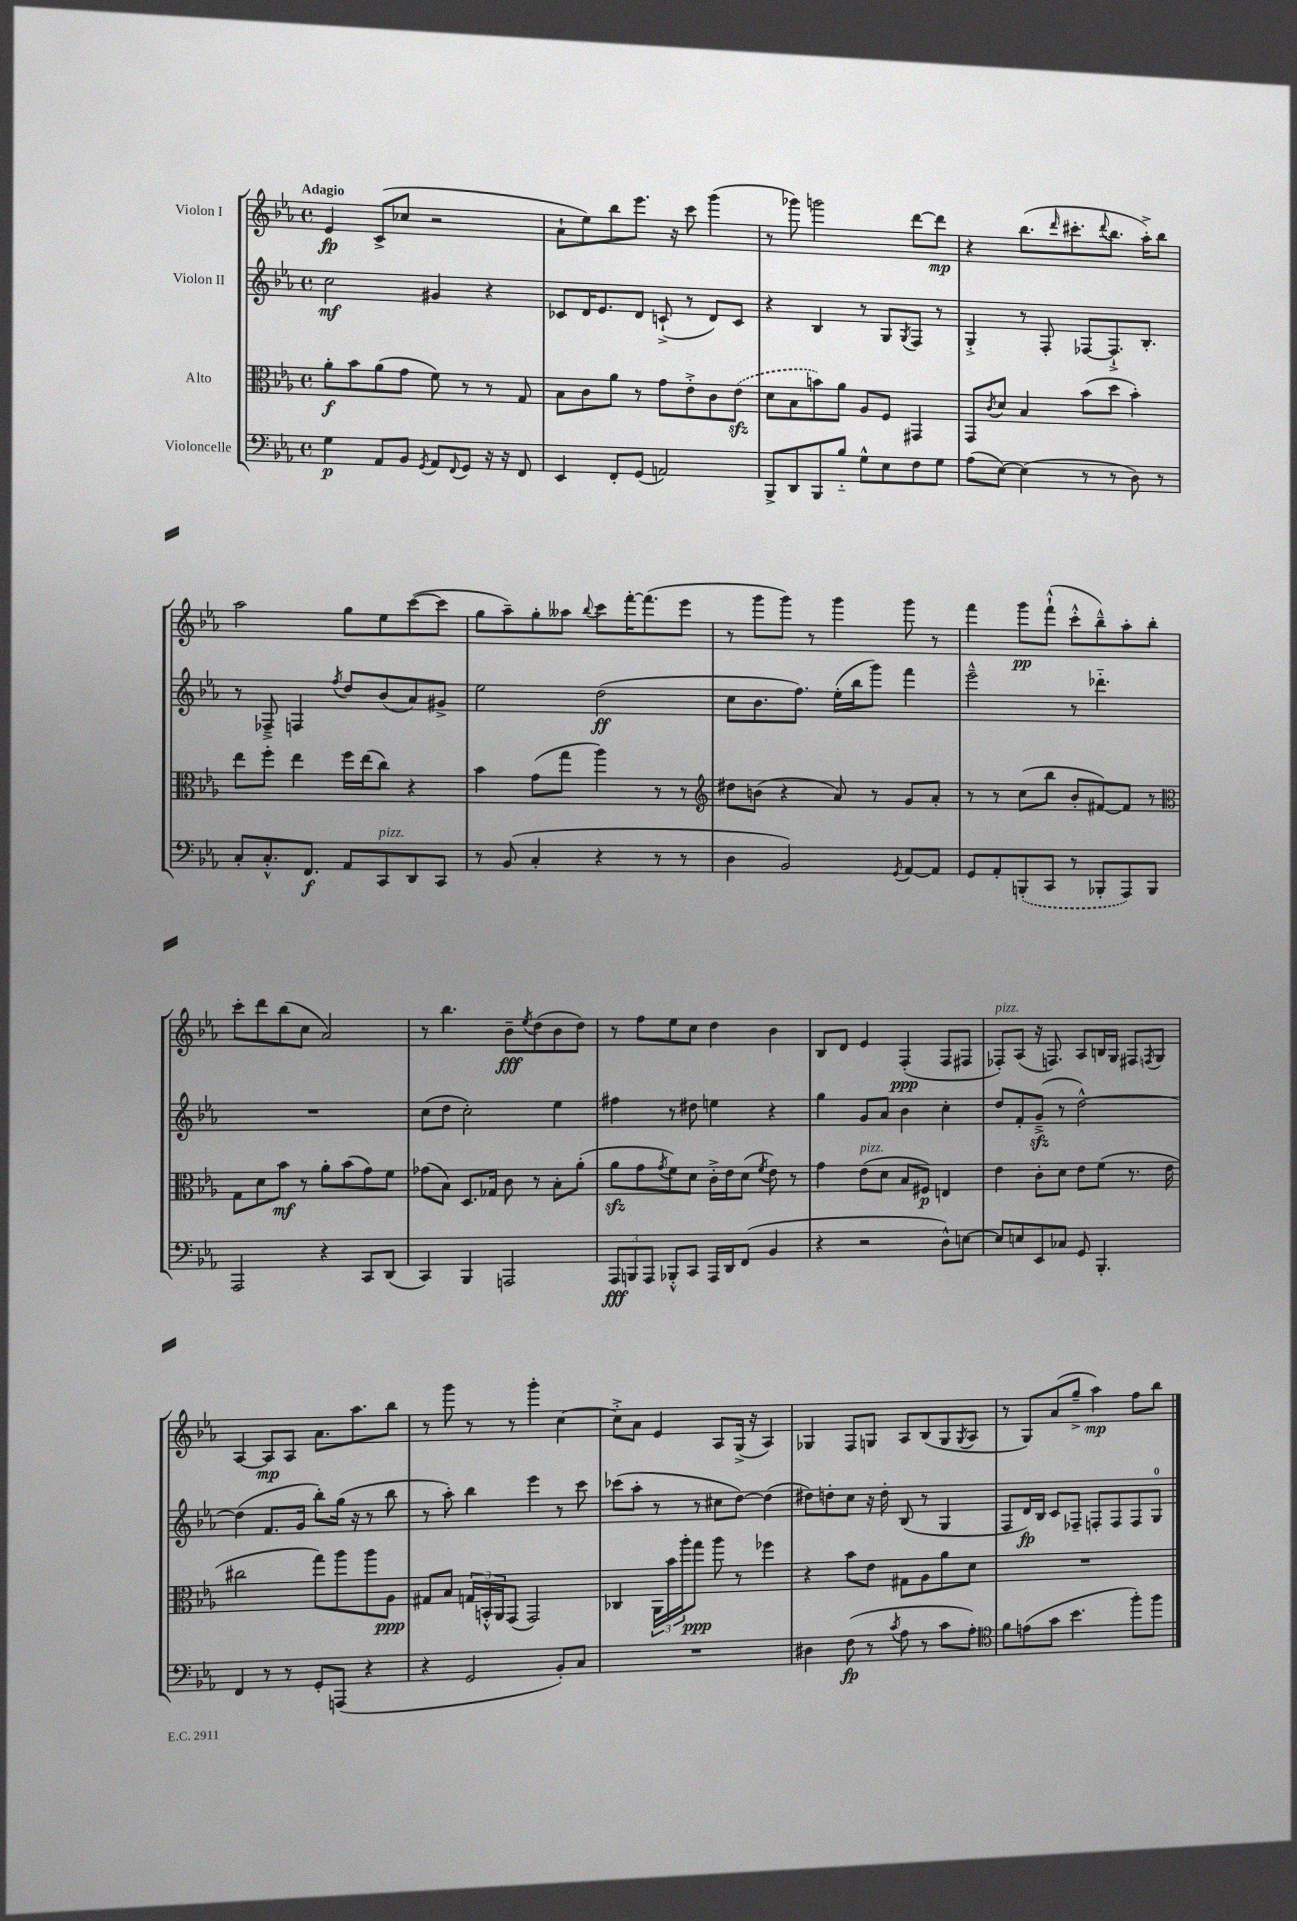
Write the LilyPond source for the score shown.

<<
\new StaffGroup <<
\new Staff = "s0" \with { instrumentName = "Violon I" } {
    \clef treble \key ees \major \defaultTimeSignature \time 4/4 \tempo "Adagio"
    ees'4\fp c'8->( ces''8 r2 |
    aes'8-! ees''8) bes''8 ees'''8. r16 c'''8 g'''4( |
    r8 ges'''8) g'''2 d'''8~ d'''8\mp |
    r4 bes''8.( \grace { d'''16 } cis'''8.-. \appoggiatura { d'''8 } bes''8. aes''16-.->) bes''8 |
    aes''2 g''8 ees''8 c'''8~( c'''8 |
    g''8 aes''8--) g''8-. aeses''8 \appoggiatura { bes''8 } c'''8 f'''16~-. f'''8.( ees'''8 |
    r8 g'''8 g'''8) r8 g'''4 g'''8 r8 |
    f'''4 g'''8\pp f'''8-!-^( c'''8-.-^ bes''8---^) aes''8-. bes''8-. |
    c'''8-. d'''8 bes''8( c''8 aes'2) |
    r8 bes''4. bes'8--\fff \acciaccatura { ees''8 } d''8( bes'8 d''8) |
    r8 f''8 ees''8 c''8 d''4 bes'4 |
    bes8 d'8 ees'4 f4-.\ppp( f8 fis8 |
    fes8-.^\markup { \italic "pizz." }) aes8( r16 f8.) aes8 b16 g16 fis8 \acciaccatura { f8 } g8 |
    aes4~ aes8\mp aes8 aes'8. aes''8. bes''8 |
    r8 g'''8 r8 r8 g'''4-. c''4~ |
    c''8-.-> aes'8 ees'4 aes8 g16->( r16 aes4) |
    ges4 f8 g8 aes8 bes8( g8 \acciaccatura { g8 } aes8 |
    r8 g8) aes'8( g''8---> aes''4\mp) f''8 bes''8 \bar "|." |
}
\new Staff = "s1" \with { instrumentName = "Violon II" } {
    \clef treble \key ees \major \defaultTimeSignature \time 4/4
    c''2\mf gis'4 r4 |
    ces'8 d'16 ees'8. d'8 c'8-!->( r8 d'8) c'8 |
    r4 bes4 r8 g8 \acciaccatura { g8 } f8 r8 |
    g4-.-> r8 f8-. fes8~ fes8.-!-> bes8.-. |
    r8 fes8---> f4 \acciaccatura { f''8 } d''8 bes'8( aes'8) gis'8-> |
    ees''2 d''2\ff( |
    c''8 bes'8. f''8.) ees''16-.( bes''16 g'''8) f'''4 |
    ees'''2---^ r8 des'''4.-_ |
    R1 |
    c''8( d''8 c''2-.) ees''4 |
    fis''4 r8 dis''8 e''4 r4 |
    g''4 g'8 aes'8 bes'4 c''4-. |
    d''8 f'8-. g'8--->\sfz( r8 d''2~-^) |
    d''4( f'8. g'16 bes''8-.) g''16( r16 r8 bes''8 |
    r8 aes''8-.) bes''4 ees'''4 r8 c'''8 |
    ces'''8( aes''8-. r8 r8 cis''8 d''8~) d''4( |
    dis''8) d''8-. c''8 r16 d''16-. bes8( r8 g4 |
    f8 d'16\fp) bes16 c'8 fes8-- f8-. f8 f8 g8-0 \bar "|." |
}
\new Staff = "s2" \with { instrumentName = "Alto" } {
    \clef alto \key ees \major \defaultTimeSignature \time 4/4
    aes'8-.\f bes'8 aes'8( g'8 f'8) r8 r8 g8 |
    bes8 c'8 aes'8 r8 g'8 ees'8-.-> c'8 \once \slurDashed ees'8\sfz( |
    d'8 bes8 b'8) aes'8 aes8 f8 gis,4 |
    g,8 \acciaccatura { c'8 } d'8 bes4 bes'8( d''8 bes'4-.) |
    ees''8 f''8-. ees''4 f''16 ees''16( c''8) r4 |
    bes'4 g'8( g''8 aes''4) r8 r8 |
    \clef treble dis''8 b'8( r4 aes'8) r8 g'8 aes'8-. |
    r8 r8 c''8( bes''8 bes'8-. fis'8~) fis'8 r8 |
    \clef alto g8 d'8 bes'8\mf r8 aes'8-. bes'8( g'8) f'8 |
    ges'8( bes8) d8. ges16 c'8 r8 bes8-. aes'8-.( |
    aes'8\sfz g'8 \acciaccatura { g'8 } f'8) d'8 c'16-.-> ees'16 d'8( \acciaccatura { f'8 } ees'8) r8 |
    g'4 ees'8^\markup { \italic "pizz." }( d'8 bes8 fis8\p) e4 |
    ees'4 c'8-. d'8 ees'8 f'8( r8. ees'16 |
    cis''2 g''8) aes''8 aes''8 aes8\ppp |
    gis8 bes8 \tuplet 3/2 { g16 b,16-.-^ aes,16 } g,8( g,2) |
    ces4 \tuplet 3/2 { aes,16 bes'16 aes''16-. } g''8\ppp aes''8 r8 fes''4 |
    r4 bes'8 ees'8 gis8 aes8 aes'8 d'8 |
    R1 \bar "|." |
}
\new Staff = "s3" \with { instrumentName = "Violoncelle" } {
    \clef bass \key ees \major \defaultTimeSignature \time 4/4
    g4\p aes,8 bes,8 \acciaccatura { g,8 } aes,8 \appoggiatura { f,8 } g,8 r16 r16 f,8 |
    ees,4 f,8-. g,8( a,2) |
    bes,,8-> d,8 bes,,8 bes8-_ g8-^ ees8 f8 g8 |
    aes8( ees8~) ees4( r8 r8 d8) r8 |
    c8-. c8.-.-^ f,8.\f aes,8 c,8^\markup { \italic "pizz." } d,8 c,8 |
    r8 bes,8( c4-. r4 r8 r8 |
    d4 bes,2) \acciaccatura { g,8 } aes,8~ aes,8 |
    g,8 aes,8-. \once \slurDashed b,,8-.( c,8 r8 bes,,8-. aes,,8) bes,,8 |
    aes,,2 r4 c,8 d,8( |
    c,4) bes,,4 a,,2 |
    \tuplet 3/2 { aes,,8\fff b,,8 aes,,8 } bes,,8-.-^ c,8 aes,,16 d,16 f,8( bes,4 |
    r4 r2 d8-^) e8~ |
    e8 e8 ees,8 ces8 g,8 bes,,4.-. |
    f,4 r8 r8 g,8-. a,,8( r4 |
    r4 g,2 bes,8-.) c8 |
    R1 |
    dis4 f8\fp( r8 \acciaccatura { c'8 } aes8 r8 c'8 aes8-.) |
    \clef tenor f'8 e'8( g'8 bes'4. f''8-.) f''8 \bar "|." |
}
>>
>>
\layout { \context { \Score \remove "Bar_number_engraver" } }
